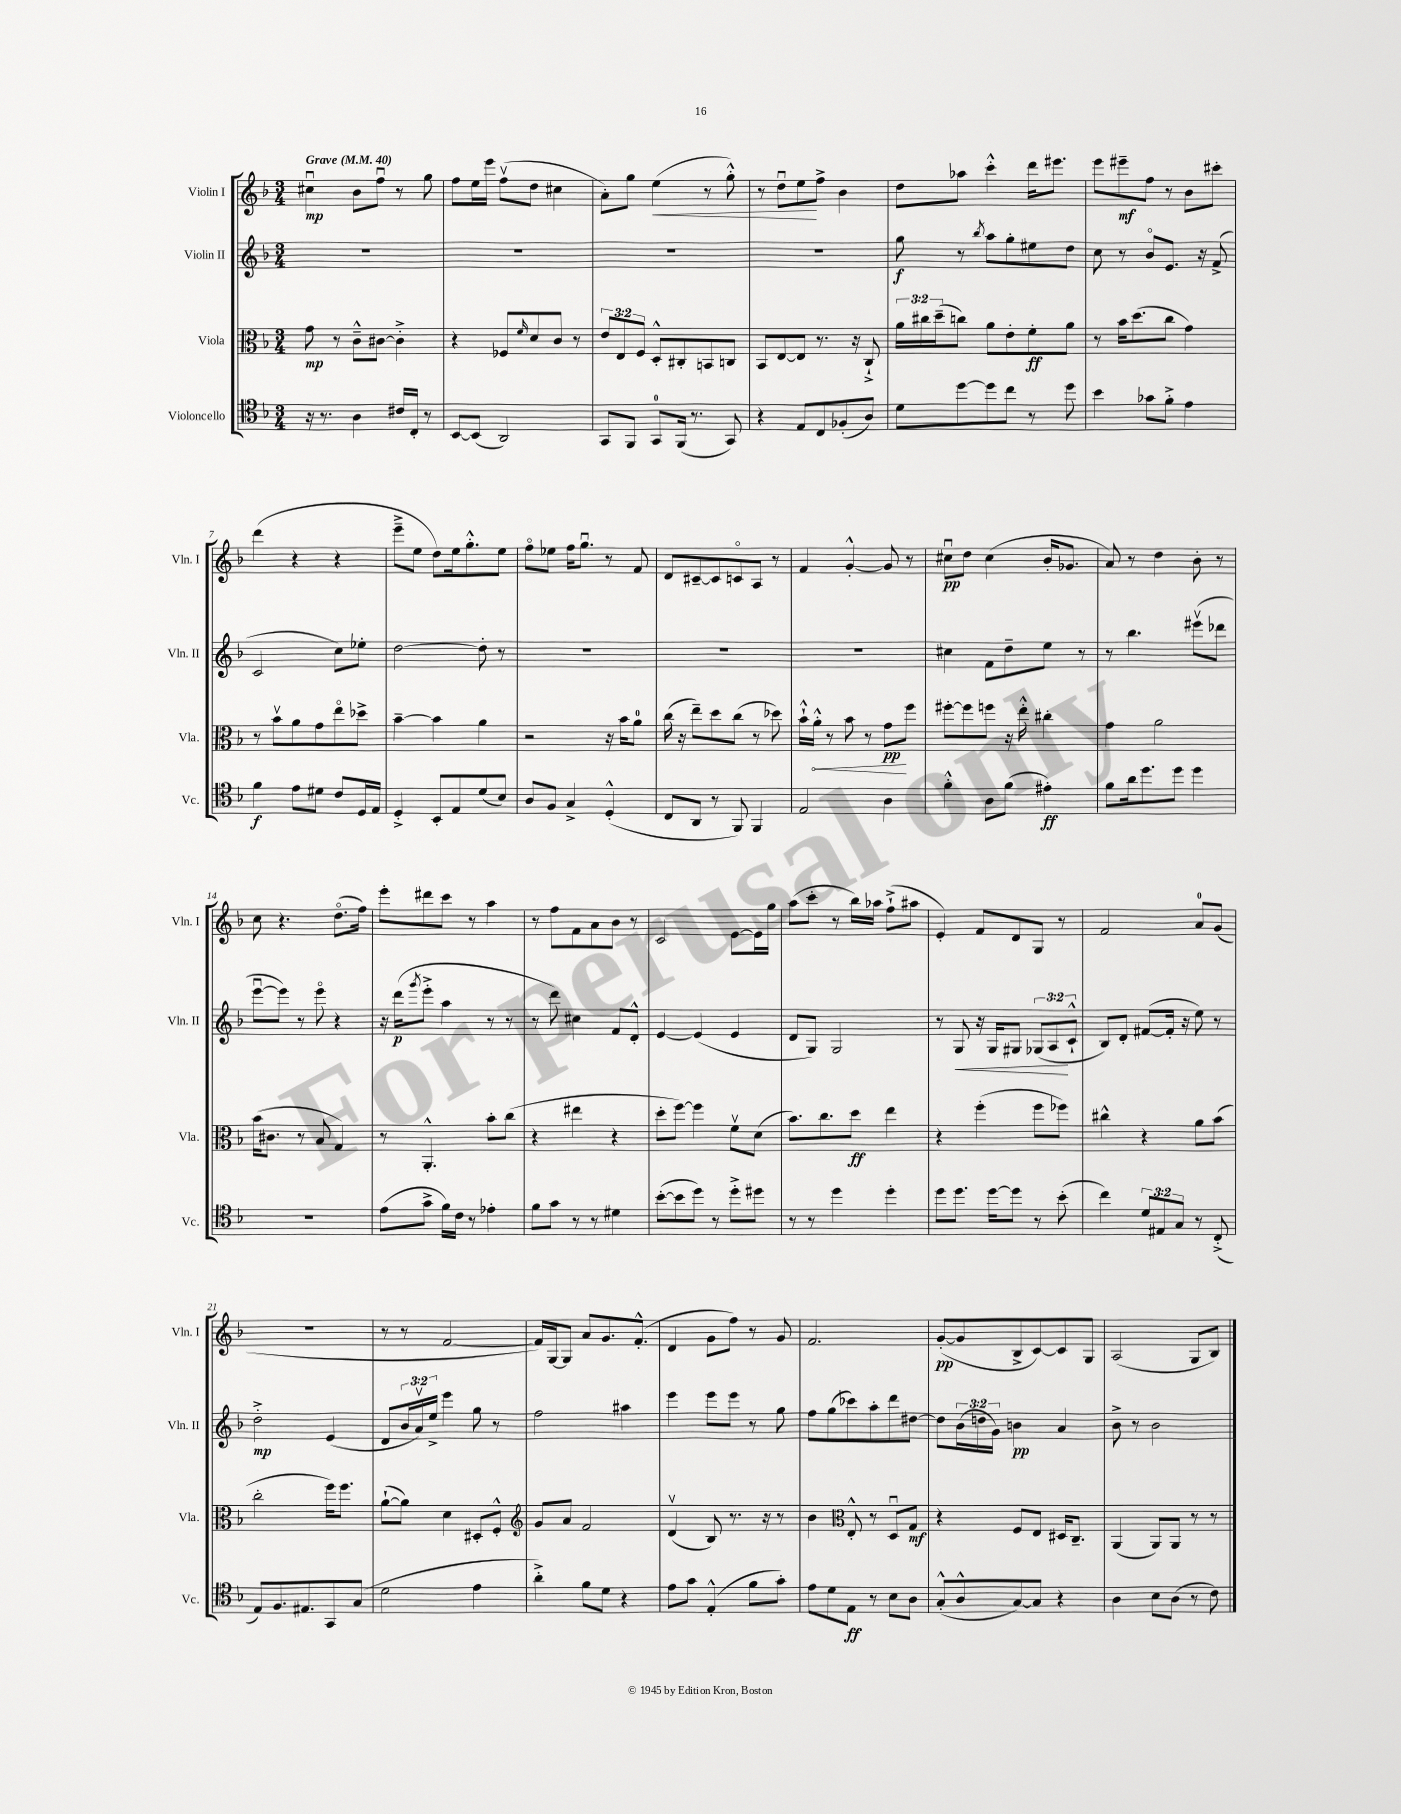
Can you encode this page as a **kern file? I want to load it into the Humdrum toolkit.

**kern	**kern	**kern	**kern
*staff4	*staff3	*staff2	*staff1
*clefC4	*clefC3	*clefG2	*clefG2
*k[b-]	*k[b-]	*k[b-]	*k[b-]
*M3/4	*M3/4	*M3/4	*M3/4
*MM40	*MM40	*MM40	*MM40
16r	8g\	2.r	4cc#u\
8.r	.	.	.
.	8r	.	.
4A\	8c~^^\L	.	8b-\L
.	[8c#\J	.	8ffu\J
16c#/LL	4c#'^\]	.	8r
16C'/JJ	.	.	.
8r	.	.	8gg\
=	=	=	=
[8BB-/L	4r	2.r	8ff\L
(8BB-/]J	.	.	16ee\L
.	.	.	16eee\JJ
2AA/)	8F-/L	.	(8ffv\L
.	16qqf/	.	.
.	8d/	.	8dd\J
.	8c/J	.	4cc#\
.	8r	.	.
=	=	=	=
8GG/L	12e/L	2.r	8a'\L)
.	12E/	.	.
8FF/J	.	.	8gg\J
.	12F/J	.	.
8GG/L	8D'^^/L	.	(4ee\
(16FF/Jk	8C#'/	.	.
8.r	.	.	.
.	8BB/	.	8r
8GG/)	8C/J	.	8gg'^^\)
=	=	=	=
4r	8BB-/L	2.r	8r
.	[8E/	.	8ddu\L
8E/L	8E/]J	.	8ee\
8C/	8.r	.	8ff^\J
(8F-'/	.	.	4b-\
.	16r	.	.
8A/J)	8C`^/	.	.
=	=	=	=
8d\L	24a\LL	8gg\	8dd\L
.	24cc#\	.	.
.	(24dd~\J	.	.
[8dd\	8cc\J)	8r	8aa-\J
.	.	8qbb-/	.
8dd\]	8a\L	8aa\L	4ccc'^^\
8cc\J	8e'\	8gg'\	.
8r	8f'\	8ee#\	16ddd\LK
.	.	.	8.eee#\J
8dd\	8a\J	8dd\J	.
=	=	=	=
4b-\	8r	8cc\	8eee\L
.	16b-\LK	8r	8eee#~\
.	(8.dd\	.	.
8g-\L	.	8b-o/L	8ff\J
8f'^\J	8cc\J	8.e/J	8r
4e\	4g\)	.	8b-\L
.	.	16r	.
.	.	(8f^/	8ccc#'\J
=	=	=	=
4f\	8r	2c/	(4ddd\
.	8b-v\L	.	.
8e\L	8a\	.	4r
8d#\J	8g\	.	.
8c/L	8eeo\	8cc\L)	4r
16D/L	8dd-^\J	8ee-'\J	.
16E/JJ	.	.	.
=	=	=	=
4D'^/	[4b-~\	[2dd\	8eee~^\L
.	.	.	8ee\J
8BB-'/L	4b-\]	.	8dd\L)
8E/	.	.	16ee\k
.	.	.	8.gg'^^\
(8d/	4a\	8dd'\]	.
8B-/J)	.	8r	8ee\J
=	=	=	=
8A/L	2r	2.r	8ffo\L
8F/J	.	.	8ee-\J
4G^/	.	.	16ff\LK
.	.	.	8.ggu\J
(4D'^^/	16r	.	8r
.	16b-\LK	.	.
.	8a\J	.	8f/
=	=	=	=
8C/L	(16cc\	2.r	8d/L
.	16r	.	.
8AA/J	8ee~\L)	.	[8c#~/
8r	8dd\	.	8c#/]
8FF/)	(8cc\J	.	8co/
4FF/	8r	.	8A/J
.	8dd-\)	.	8r
=	=	=	=
2E/	16b-`^^\LL	2.r	4f/
.	16a'^^\JJ	.	.
.	8r	.	.
.	8b-\	.	[4g'^^/
.	8r	.	.
4A\	8g\L	.	8g/]
.	8ff\J	.	8r
=	=	=	=
4f'^^\	[8ff#'\L	4cc#\	8cc#u\L
.	8ff#\]	.	8dd\J
8A\L	8ff\J	8f\L	(4cc#\
(8f\J	16r	8dd~\	.
.	16ee'^^\	.	.
4e#'\)	4cc#'\	8ee\J	16b-'/LK
.	.	.	8.g-/J
.	.	8r	.
=	=	=	=
8f\L	4g\	8r	8a/)
16a\k	.	4.bb-\	8r
8.dd\	.	.	.
.	2a\	.	4dd\
8dd\J	.	.	.
4dd\	.	(8eee#v\L	8b-'\
.	.	8ddd-\J	8r
=	=	=	=
2.r	(16b-\LK	[8eeeu\L	8cc\
.	8.c#\J	.	.
.	.	8eee\]J)	4.r
.	8r	8r	.
.	8B-/	8eeeo\	.
.	4G/)	4r	(8.ddo\L
.	.	.	16ff\Jk)
=	=	=	=
(8e\L	8r	16r	8eee'\L
.	.	(16ddd\LK	.
.	.	8qggg/	.
8g^\J	4.AA'^^/	8eee'^\J	8ddd#\
16f\LL)	.	4aa\	8ccc\J
16c\JJ	.	.	.
8r	.	.	8r
4e-'\	8b-'\L	8r	4aa\
.	(8cc\J	8r	.
=	=	=	=
8f\L	4r	8r	8r
8g\J	.	8ddd\)	8ff\L
8r	4ee#\	4cc#\	8f\
8r	.	.	8a\
4d#\	4r	8f/L	8b-\J
.	.	8d'^^/J	8r
=	=	=	=
([8b-'\L	8dd'\L	[4e/	2c/
8b-\]	[8ff\J)	.	.
8dd\J)	4ff\]	(4e/]	.
8r	.	.	.
8dd'^\L	8fv\L	4e/	[8e\L
8dd#\J	(8d\J	.	16e\]L
.	.	.	16gg\JJ
=	=	=	=
8r	8.b-\L)	8d/L	(8aa\L
8r	.	8G/J)	8ccc'\J
.	8.cc\	.	.
4dd\	.	2G/	8r
.	8dd\J	.	16bb-\LL)
.	.	.	16aa-\JJ
4dd'\	4ee\	.	(8ff`^\L
.	.	.	8aa#\J
=	=	=	=
8dd\L	4r	8r	4e'/)
8.dd\J	.	8G/	.
.	(4ff'\	16r	8f/L
[16dd\LK	.	16G/LK	.
8dd\]J	.	8G#/J	8d/
8r	8ff\L	(12G-/L	8G/J
.	.	12A/	.
(8b-'\	8ff-\J)	.	8r
.	.	12c`^^/J	.
=	=	=	=
4cc\)	4cc#^^\	8B-/L)	2f/
.	.	8d'/J	.
12d/L	4r	([8f#/L	.
12E#/	.	.	.
.	.	16f#'/]Jk	.
12G/J	.	.	.
.	.	16r	.
8r	8a\L	8ee\)	8a/L
(8C'^/	(8b-\J	8r	(8g/J
=	=	=	=
8E/L)	2cc'\	2dd'^\	2.r
8.F/	.	.	.
8.E#/	.	.	.
8GG/	16ff\LK)	(4e/	.
.	8.ff\J	.	.
(8G/J	.	.	.
=	=	=	=
2d\	([8a`\L	8d/L	8r
.	8a\]J)	24b-/L	8r
.	.	24av/)	.
.	.	24ee^/JJ	.
.	4d\	4eee\	[2f/
4e\	8D#'/L	8gg\	.
.	8F'^^/J	8r	.
=	=	=	=
*	*clefG2	*	*
4a'^\)	8g/L	2ff\	16f/]LL)
.	.	.	[16G/J
.	8a/J	.	8G/]J
8f\L	2f/	.	8a/L
8d\J	.	.	8.g/
4r	.	4aa#\	.
.	.	.	(8.f'^^/J
=	=	=	=
8e\L	(4dv/	4eee\	4d/
8g\J	.	.	.
(4E'^^/	8B-/)	8eee\L	8g\L
.	8.r	8eee\J	8ff\J)
8f\L	.	8r	8r
.	16r	.	.
8g'\J)	8r	8gg\	8g/
=	=	=	=
8e\L	4b-\	8ff\L	2.f/
8d\	.	(8gg\	.
*	*clefC3	*	*
8E\J	8E'^^/	8ccc-\)	.
8r	8r	8aa'\	.
8B-\L	8Du/L	8ddd\	.
8A\J	8G/J	[8dd#\J	.
=	=	=	=
(8G'^^/L	4r	8dd#\]L	([8g'/L
8A^^/	.	(24b-\L	8g/]
.	.	24dd\	.
.	.	24g\JJ)	.
[8G/)	8F/L	4b\	8B-^/
8G/]J	8E/J	.	[8c/)
4r	16D#/LK	4a/	8c/]
.	8.C~/J	.	.
.	.	.	8G/J
=	=	=	=
4A\	(4AA/	8b-^\	(2A/
.	.	8r	.
8B-\L	8AA/L)	2b-\	.
(8A\J	8AA/J	.	.
8r	8r	.	8G/L
8c\)	8r	.	8B-/J)
==	==	==	==
*-	*-	*-	*-
